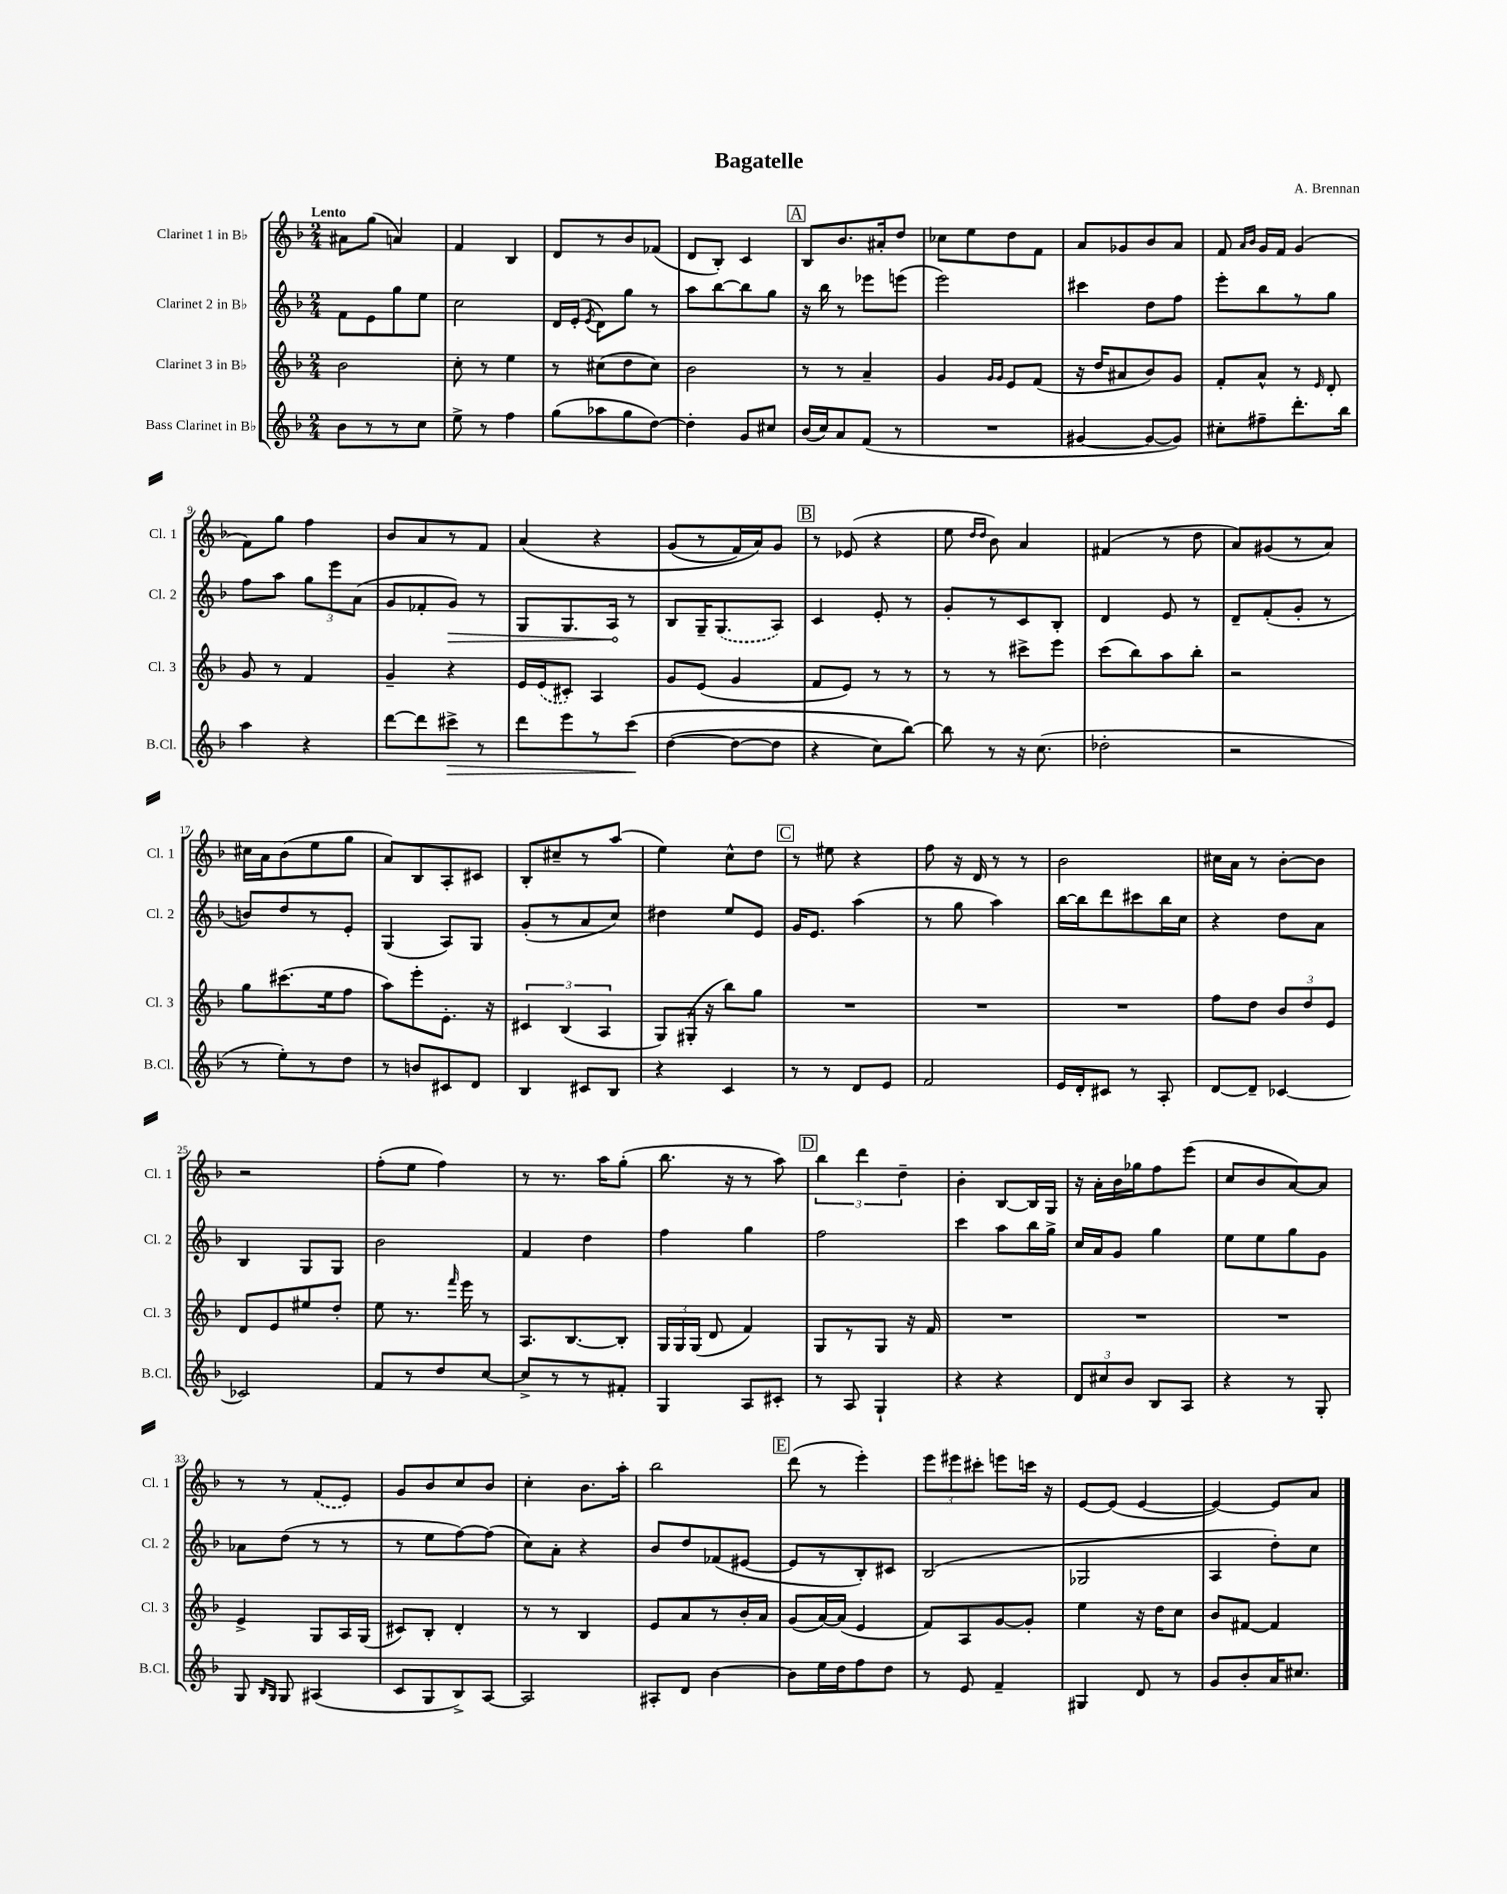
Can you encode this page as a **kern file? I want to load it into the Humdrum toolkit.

**kern	**kern	**kern	**kern
*staff4	*staff3	*staff2	*staff1
*clefG2	*clefG2	*clefG2	*clefG2
*k[b-]	*k[b-]	*k[b-]	*k[b-]
*M2/4	*M2/4	*M2/4	*M2/4
8b-	2b-	8f	8a#
8r	.	8e	(8gg
8r	.	8gg	4a)
8cc	.	8ee	.
=	=	=	=
8ee^	8cc'	2cc	4f
8r	8r	.	.
4ff	4ee	.	4B-
=	=	=	=
(8gg	8r	16d	8d
.	.	(16e'	.
.	.	8qe	.
8aa-	(8cc#	8d)	8r
8gg	8dd	8gg	8b-
[8dd)	8cc#)	8r	(8f-
=	=	=	=
4dd']	2b-	8aa	8d
.	.	[8bb-	8B-')
8g	.	8bb-]	4c
8cc#	.	8gg	.
=	=	=	=
(16b-	8r	16r	8B-
16cc)	.	16bb-	.
8a	8r	8r	8.b-
(8f	4a~	8eee-	.
.	.	.	16a#'
8r	.	(8eee	8dd
=	=	=	=
2r	4g	2eee)	8cc-
.	.	.	8ee
.	16qqg	.	.
.	16qqg	.	.
.	8e	.	8dd
.	(8f	.	8f
=	=	=	=
[4g#	16r	4ccc#	8a
.	16dd	.	.
.	8a#	.	8g-
8g#_	8b-)	8dd	8b-
8g#])	8g	8ff	8a
=	=	=	=
8cc#'	8f'	8eee'	8f
.	.	.	16qqa
.	.	.	16qqb-
8ff#~	8a^^	8bb-	16g
.	.	.	16f
8.ddd'	8r	8r	(4g
.	16qqe	.	.
.	8d'	8gg	.
16bb-	.	.	.
=	=	=	=
4aa	8g	8ff	8f)
.	8r	8aa	8gg
4r	4f	12gg	4ff
.	.	12eee	.
.	.	(12a	.
=	=	=	=
[8ddd	4g~	8g	8b-
8ddd]	.	8f-'	8a
8ccc#^	4r	8g)	8r
8r	.	8r	8f
=	=	=	=
8ddd	16e	8G	&(4a
.	(16e	.	.
8eee	8c#')	8.G	.
8r	4A	.	4r
.	.	16A	.
&(8ccc	.	8r	.
=	=	=	=
([4dd	8g	8B-	(8g
.	(8e	16G~	8r
.	.	(8.G	.
8dd_	4g	.	16f)
.	.	.	16a&)
8dd]	.	8A)	8g
=	=	=	=
4r	8f	4c	8r
.	8e)	.	(8e-
8cc)	8r	8e'	4r
[8bb-&)	8r	8r	.
=	=	=	=
8bb-]	8r	8g'	8ee
.	.	.	16qqdd
.	.	.	16qqdd
8r	8r	8r	8b-)
16r	8ccc#^	8c	4a
(8.cc	.	.	.
.	8eee	8B-'	.
=	=	=	=
2dd-'	(8ccc	4d	(4f#
.	8bb-)	.	.
.	8aa	8e	8r
.	8bb-'	8r	8dd
=	=	=	=
2r	2r	8d~	8a)
.	.	(8f'	(8g#
.	.	8g'	8r
.	.	8r	8a)
=	=	=	=
8r	8gg	8b)	16cc#
.	.	.	16a
8ee')	(8.ccc#	8dd	(8b-
8r	.	8r	8ee
.	16ee	.	.
8dd	8ff	8e'	8gg
=	=	=	=
8r	8aa)	(4G	8a)
8b	8eee'	.	8B-
8c#	8.e'	8A)	8A'
8d	.	8G	8c#
.	16r	.	.
=	=	=	=
4B-	6c#	(8g'	8B-'
.	.	8r	8cc#~
.	(6B-	.	.
8c#	.	8a	8r
.	6A	.	.
8B-	.	8cc)	(8aa
=	=	=	=
4r	8G)	4dd#	4ee)
.	(16G#'	.	.
.	16r	.	.
4c	8bb-)	8ee	8cc^^
.	8gg	8e	8dd
=	=	=	=
8r	2r	16g	8r
.	.	8.e	.
8r	.	.	8ee#
8d	.	(4aa	4r
8e	.	.	.
=	=	=	=
2f	2r	8r	8ff
.	.	8gg	16r
.	.	.	16d
.	.	4aa)	8r
.	.	.	8r
=	=	=	=
16e	2r	[16bb-	2b-
16d'	.	16bb-]	.
8c#	.	8ddd	.
8r	.	8ccc#	.
8A'	.	16bb-	.
.	.	16cc	.
=	=	=	=
[8d	8ff	4r	16cc#
.	.	.	16a
8d~]	8dd	.	8r
[4c-	12b-	8dd	[8b-'
.	12dd	.	.
.	.	8a	8b-]
.	12e	.	.
=	=	=	=
2c-]	8d	4B-	2r
.	8e	.	.
.	8ee#	8G	.
.	8dd'	8G	.
=	=	=	=
8f	8ee	2b-	(8ff'
8r	8.r	.	8ee
8dd	.	.	4ff)
.	16qqfff	.	.
.	16eee	.	.
[8cc	8r	.	.
=	=	=	=
8cc^]	8.A	4f	8r
8r	.	.	8.r
.	[8.B-	.	.
8r	.	4dd	.
.	.	.	16aa
8f#'	8B-']	.	(8gg'
=	=	=	=
4G	24G	4ff	8.bb-
.	24G	.	.
.	(24G	.	.
.	8d	.	.
.	.	.	16r
8A	4f)	4gg	8r
8c#'	.	.	8aa)
=	=	=	=
8r	8G	2ff	6bb-
8A	8r	.	.
.	.	.	6ddd
4G`	8G	.	.
.	.	.	6dd~
.	16r	.	.
.	16f	.	.
=	=	=	=
4r	2r	4ccc	4b-'
4r	.	8aa	[8B-
.	.	16bb-	16B-]
.	.	16gg^	16G
=	=	=	=
12d	2r	16cc	16r
.	.	16a	16a'
12cc#	.	.	.
.	.	8g	16b-
12b-	.	.	.
.	.	.	16gg-
8B-	.	4gg	8ff
8A	.	.	(8eee
=	=	=	=
4r	2r	8ee	8cc
.	.	8ee	8b-
8r	.	8gg	[8a)
8G'	.	8g	8a]
=	=	=	=
8G	4e^	8a-	8r
16qqB-	.	.	.
16qqG	.	.	.
8G	.	(8dd	8r
(4A#	8G	8r	(8f
.	16A	8r	8e)
.	(16G	.	.
=	=	=	=
8c	8c#)	8r	8g
8G	8B-'	8ee	8b-
8B-^)	4d'	[8ff)	8cc
[8A	.	(8ff]	8b-
=	=	=	=
2A]	8r	8cc)	4cc'
.	8r	8a'	.
.	4B-	4r	8.b-
.	.	.	16aa'
=	=	=	=
8A#'	8e	8b-	2bb-
8d	8a	8dd	.
[4b-	8r	(8f-	.
.	16b-'	[8e#	.
.	16a	.	.
=	=	=	=
8b-]	(8g	8e#]	(8ddd
16ee	[16a)	8r	8r
16dd	(16a]	.	.
8ff	4e	8B-')	4eee')
8dd	.	8c#	.
=	=	=	=
8r	8f)	(2B-	12eee
.	.	.	12eee#
8e	8A	.	.
.	.	.	12ccc#'
4f~	[8g	.	8eee
.	8g']	.	16ccc
.	.	.	16r
=	=	=	=
4G#	4ee	2G-	[8e
.	.	.	(8e]
8d	16r	.	[4e
.	16dd	.	.
8r	8cc	.	.
=	=	=	=
8g	8b-	4A	4e_)
8b-'	[8f#	.	.
16a	4f#]	8dd')	8e]
8.cc#	.	.	.
.	.	8cc	8a
==	==	==	==
*-	*-	*-	*-
